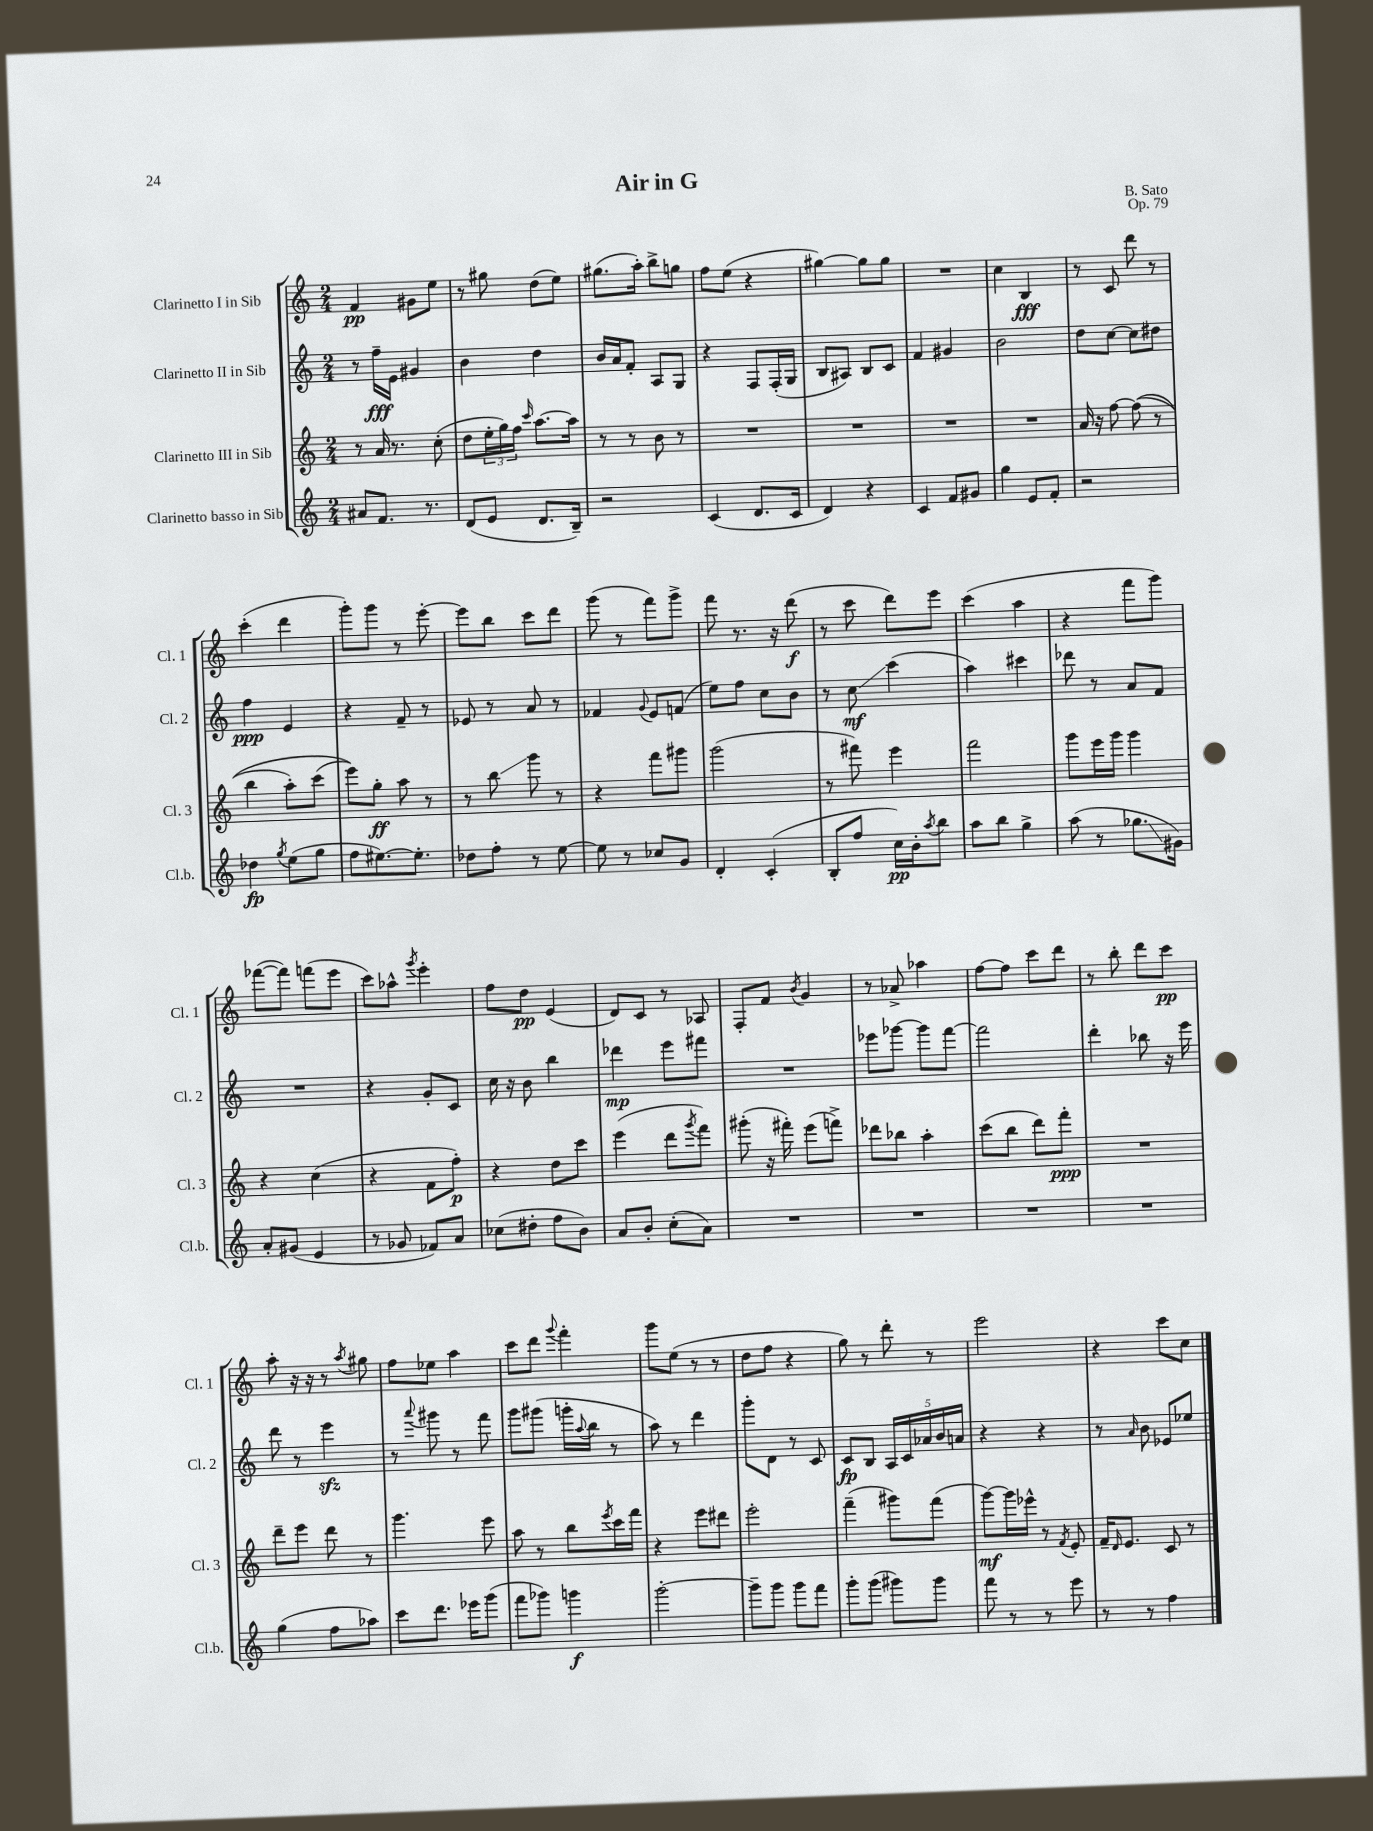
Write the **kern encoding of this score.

**kern	**kern	**kern	**kern
*staff4	*staff3	*staff2	*staff1
*clefG2	*clefG2	*clefG2	*clefG2
*k[]	*k[]	*k[]	*k[]
*M2/4	*M2/4	*M2/4	*M2/4
8a#	8r	8r	4f
8.f	16a	16ff~	.
.	8.r	16e	.
.	.	4g#	8g#
8.r	.	.	.
.	(8cc'	.	8ee
=	=	=	=
(8d	8dd	4b	8r
8e	24ee'	.	8gg#
.	24gg)	.	.
.	24ff	.	.
.	16qqccc	.	.
8.d	[8.aa	4dd	(8dd
.	.	.	8ee)
16B~)	16aa]	.	.
=	=	=	=
2r	8r	16b	(8.gg#
.	.	16a	.
.	8r	8f'	.
.	.	.	16aa')
.	8b	8A	8bb^
.	8r	8G	8gg
=	=	=	=
(4c	2r	4r	8ff
.	.	.	(8ee
8.d	.	8F	4r
.	.	(16F'	.
16c	.	16G	.
=	=	=	=
4d)	2r	8B	[4gg#)
.	.	8A#)	.
4r	.	8B	8gg#]
.	.	8c	8gg#
=	=	=	=
4c	2r	4f	2r
8f	.	4g#	.
8g#	.	.	.
=	=	=	=
4gg	2r	2b	4cc
8e	.	.	4B
8f'	.	.	.
=	=	=	=
2r	16a	8dd	8r
.	16r	.	.
.	[8ff	[8cc	8c
.	&((8ff]	8cc]	8ddd
.	8r	8dd#	8r
=	=	=	=
4dd-	4bb	4ff	(4ccc'
8qgg	.	.	.
(8ee	8aa')	4e	4ddd
8gg	(8ccc	.	.
=	=	=	=
8ff	8eee)&)	4r	8ggg')
[8.ee#)	8gg'	.	8ggg
.	8aa	8f~	8r
8.ee#']	.	.	.
.	8r	8r	[8eee'
=	=	=	=
8dd-	8r	8e-	8eee]
8ff'	8bb	8r	8bb
8r	8ggg	8a	8ccc
[8ee	8r	8r	8ddd
=	=	=	=
8ee]	4r	4f-	(8ggg
8r	.	.	8r
.	.	8qqg	.
8cc-	8fff	8e	8fff)
8g	8ggg#	(8f	8ggg^
=	=	=	=
4d'	(2ggg	8ee)	8fff
.	.	8ff	8.r
(4c'	.	8cc	.
.	.	.	16r
.	.	8b	(8ddd
=	=	=	=
8B'	8r	8r	8r
8ff	8fff#)	8cc	8ccc
16cc)	4eee	(4ccc	8ddd)
16b'	.	.	.
8qaa	.	.	.
8bb	.	.	8eee
=	=	=	=
8aa	2fff	4aa)	(4ccc
8bb	.	.	.
4gg^	.	4ccc#	4aa
=	=	=	=
(8aa	8ggg	8ddd-	4r
8r	16eee	8r	.
.	16ggg	.	.
8.gg-	4ggg	8a	8fff
.	.	8f	8ggg)
16g#)	.	.	.
=	=	=	=
8a'	4r	2r	([8fff-
(8g#	.	.	8fff-])
4e	(4cc	.	(8fff
.	.	.	8eee
=	=	=	=
8r	4r	4r	8ccc)
8g-	.	.	8aa-^^
.	.	.	8qggg
8f-)	8f	8g'	4eee'
8a	8ff')	8c	.
=	=	=	=
(8cc-	4r	16cc	8ff
.	.	16r	.
8dd#'	.	8b	8dd
8ff	8dd	4bb	(4e
8b)	8ccc	.	.
=	=	=	=
8a	(4eee	4ddd-	8d)
8b'	.	.	8c
(8cc'	8ddd	8eee	8r
.	8qggg	.	.
8a)	8fff)	8fff#	8A-
=	=	=	=
2r	(8ggg#'	2r	8F'
.	16r	.	8f
.	16fff#')	.	.
.	.	.	8qb
.	(8eee	.	4g
.	8fff^)	.	.
=	=	=	=
2r	8ddd-	8eee-	8r
.	8bb-	[8ggg-	8a-^
.	4aa'	8ggg-]	4aa-
.	.	[8fff	.
=	=	=	=
2r	(8ccc	2fff]	[8ff
.	8bb	.	8ff]
.	8ddd)	.	8ccc
.	8fff'	.	8ddd
=	=	=	=
2r	2r	4ddd'	8r
.	.	.	8bb'
.	.	8bb-	8ddd
.	.	16r	8ccc
.	.	16eee	.
=	=	=	=
(4gg	8ddd~	8ddd	8aa'
.	8eee	8r	16r
.	.	.	16r
8ff	8ddd	4eee	8r
.	.	.	8qaa
8aa-)	8r	.	8gg#
=	=	=	=
8ccc	4.ggg	8r	8ff
.	.	8qqaaa	.
8.ddd	.	8ggg#	8ee-
.	.	8r	4aa
16eee-	.	.	.
(8ggg	8eee	8fff	.
=	=	=	=
8fff	8aa	8ggg	8ccc
8ggg-)	8r	(8ggg#	8ddd
.	.	.	8qqggg
4ggg	8bb	16ggg'	4fff'
.	.	8qqaa	.
.	.	16bb	.
.	8qeee	.	.
.	16ccc	8r	.
.	16fff	.	.
=	=	=	=
[2ggg'	4r	8aa)	8ggg
.	.	8r	(8ee
.	8eee	4ddd	8r
.	8ddd#	.	8r
=	=	=	=
8ggg~]	2eee'	8ggg'	8dd
8ggg	.	8d	8ff
8ggg	.	8r	4r
8fff	.	8c	.
=	=	=	=
8ggg'	(4fff~	8c	8gg)
(8ggg	.	8B	8r
8ggg#)	8ggg#)	20A	8ddd'
.	.	20c	.
.	.	20a-	.
8ggg#	(8fff	.	8r
.	.	20b	.
.	.	20a	.
=	=	=	=
8fff	[8ggg)	4r	2eee
8r	16ggg]	.	.
.	16eee-^^	.	.
8r	8r	4r	.
.	8qf	.	.
8eee	8e'	.	.
=	=	=	=
8r	16f~	8r	4r
.	16qqd	.	.
.	8.e	.	.
.	.	16qqa	.
8r	.	8b	.
4ff	8c	8e-	8ccc
.	8r	8ee-	8cc
==	==	==	==
*-	*-	*-	*-
